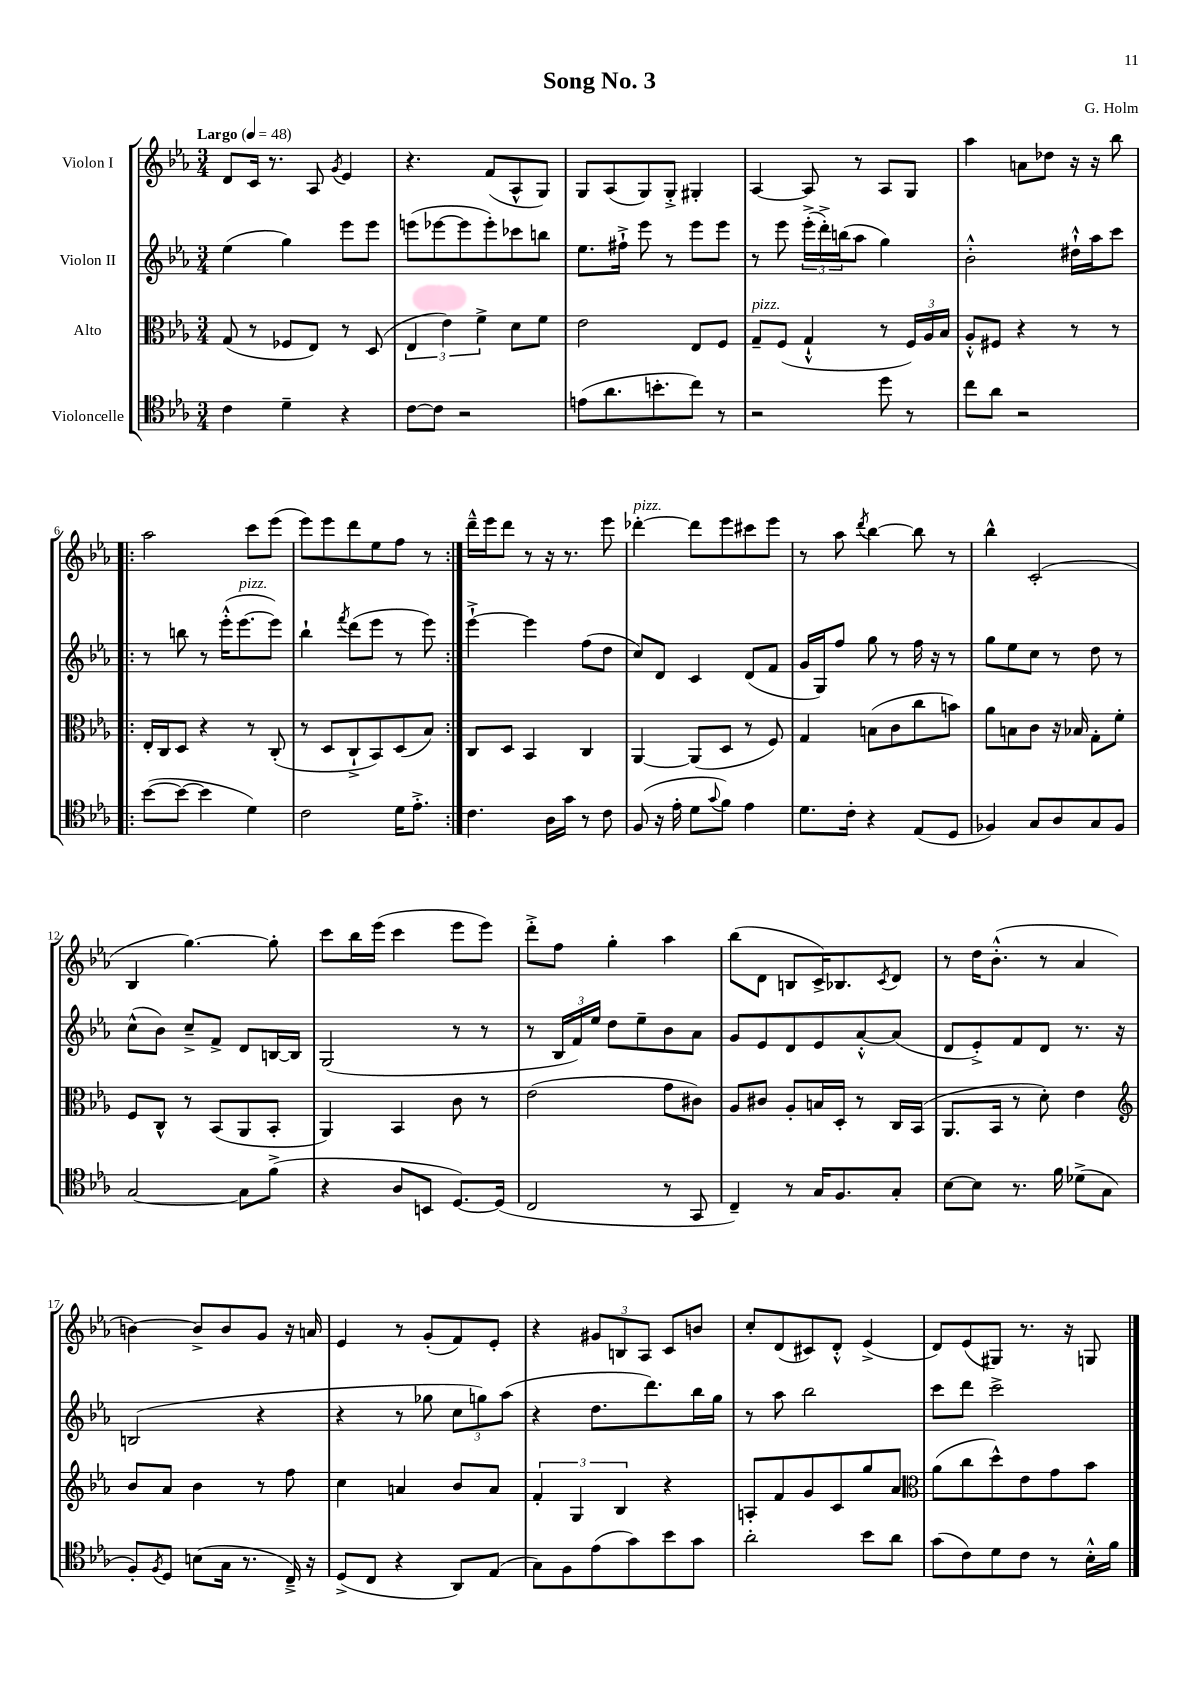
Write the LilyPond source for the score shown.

\header { title = "Song No. 3" composer = "G. Holm" }
<<
\new StaffGroup <<
\new Staff = "s0" \with { instrumentName = "Violon I" } {
    \clef treble \key ees \major \numericTimeSignature \time 3/4 \tempo "Largo" 4 = 48
    d'8 c'16 r8. aes8 \acciaccatura { g'8 } ees'4 |
    r4. f'8( aes8-^ g8) |
    g8 aes8( g8) g8-.-> gis4-. |
    aes4~ aes8 r8 aes8 g8 |
    aes''4 a'8 des''8 r16 r16 bes''8 |
    \repeat volta 2 { aes''2 c'''8 ees'''8( |
    ees'''8) ees'''8 d'''8 ees''8 f''8 r8 | }
    d'''16---^ ees'''16 d'''8 r8 r16 r8. ees'''8 |
    des'''4~-.^\markup { \italic "pizz." } des'''8 ees'''8 cis'''8 ees'''8 |
    r8 aes''8 \acciaccatura { d'''8 } bes''4~ bes''8 r8 |
    bes''4-^ c'2-.( |
    bes4 g''4.~) g''8-. |
    c'''8 bes''16 ees'''16( c'''4 ees'''8 ees'''8) |
    d'''8-.-> f''8 g''4-. aes''4 |
    bes''8( d'8 b8 c'16->) bes8. \acciaccatura { c'8 } d'8 |
    r8 d''16 bes'8.-.-^( r8 aes'4 |
    b'4~) b'8-> b'8 g'8 r16 a'16 |
    ees'4 r8 g'8-.( f'8) ees'8-. |
    r4 \tuplet 3/2 { gis'8 b8 aes8 } c'8 b'8 |
    c''8-. d'8( cis'8) d'8-.-^ ees'4->( |
    d'8) ees'8( gis8) r8. r16 g8 \bar "|." |
}
\new Staff = "s1" \with { instrumentName = "Violon II" } {
    \clef treble \key ees \major \numericTimeSignature \time 3/4
    ees''4( g''4) ees'''8 ees'''8 |
    e'''8( ees'''8~ ees'''8 ees'''8-.) ces'''8 b''8 |
    ees''8. fis''16-!-> ees'''8 r8 ees'''8 ees'''8 |
    r8 ees'''8 \tuplet 3/2 { ees'''16-.->( d'''16-.->) b''16( } aes''8 g''4) |
    bes'2-.-^ dis''16-!-^ aes''16 c'''8 |
    \repeat volta 2 { r8 b''8 r8 ees'''16-.-^( ees'''8.~^\markup { \italic "pizz." } ees'''8) |
    bes''4-! \acciaccatura { f'''8 } d'''8( ees'''8 r8 ees'''8) | }
    ees'''4~-!-> ees'''4 f''8( d''8 |
    c''8) d'8 c'4 d'8( f'8 |
    g'16 g16) f''8 g''8 r8 f''16 r16 r8 |
    g''8 ees''8 c''8 r8 d''8 r8 |
    c''8-^( bes'8) c''8---> f'8-> d'8 b16~ b16 |
    g2( r8 r8 |
    r8 \tuplet 3/2 { bes16 f'16) ees''16 } d''8 ees''8-- bes'8 aes'8 |
    g'8 ees'8 d'8 ees'8 aes'8~-.-^ aes'8( |
    d'8 ees'8-.->) f'8 d'8 r8. r16 |
    b2( r4 |
    r4 r8 ges''8 \tuplet 3/2 { c''8 g''8) aes''8( } |
    r4 d''8. d'''8.) bes''16 g''16 |
    r8 aes''8 bes''2 |
    c'''8 d'''8 c'''2-> \bar "|." |
}
\new Staff = "s2" \with { instrumentName = "Alto" } {
    \clef alto \key ees \major \numericTimeSignature \time 3/4
    g8( r8 fes8 ees8) r8 d8( |
    \tuplet 3/2 { ees4 ees'4) f'4-> } d'8 f'8 |
    ees'2 ees8 f8 |
    g8--^\markup { \italic "pizz." } f8( g4-!-^ r8 \tuplet 3/2 { f16) aes16 bes16 } |
    aes8-.-^ fis8 r4 r8 r8 |
    \repeat volta 2 { ees16-. c16 d8 r4 r8 c8-.( |
    r8 d8 c8-!-> bes,8) d8( bes8) | }
    c8 d8 bes,4 c4 |
    aes,4~ aes,8( d8 r8 f8) |
    g4 b8( c'8 c''8 b'8) |
    aes'8 b8 c'8 r16 bes16 g8-. f'8-. |
    f8 c8-^ r8 bes,8( aes,8 bes,8-. |
    aes,4) bes,4 c'8 r8 |
    ees'2( g'8 cis'8) |
    aes8 cis'8 aes8-. b16 d16-. r8 c16 bes,16( |
    aes,8. bes,16 r8 d'8-.) ees'4 |
    \clef treble bes'8 aes'8 bes'4 r8 f''8 |
    c''4 a'4 bes'8 a'8 |
    \tuplet 3/2 { f'4-. g4 bes4 } r4 |
    a8-. f'8 g'8 c'8 g''8 aes'8 |
    \clef alto aes'8( c''8 d''8-^) ees'8 g'8 bes'8 \bar "|." |
}
\new Staff = "s3" \with { instrumentName = "Violoncelle" } {
    \clef tenor \key ees \major \numericTimeSignature \time 3/4
    c'4 d'4-- r4 |
    c'8~ c'8 r2 |
    e'8( aes'8. b'8.-. c''8) r8 |
    r2 d''8 r8 |
    c''8 aes'8 r2 |
    \repeat volta 2 { bes'8~( bes'8~ bes'4 d'4) |
    c'2 d'16 ees'8.-.-> | }
    c'4. aes16 g'16 r8 c'8 |
    f8( r16 ees'16-. d'8 \appoggiatura { g'8 } f'8) ees'4 |
    d'8. c'16-. r4 ees8( d8 |
    fes4) g8 aes8 g8 fes8 |
    g2~ g8 f'8->( |
    r4 aes8 b,8 d8.~) d16( |
    c2 r8 g,8 |
    c4--) r8 g16 f8. g8-. |
    bes8~ bes8 r8. f'16 des'8->( g8 |
    f8-.) \acciaccatura { f8 } d8 b8( g16 r8. c16--->) r16 |
    d8->( c8 r4 aes,8) ees8( |
    g8) f8 ees'8( g'8) bes'8 g'8 |
    aes'2-. bes'8 aes'8 |
    g'8( c'8) d'8 c'8 r8 bes16-.-^ f'16 \bar "|." |
}
>>
>>
